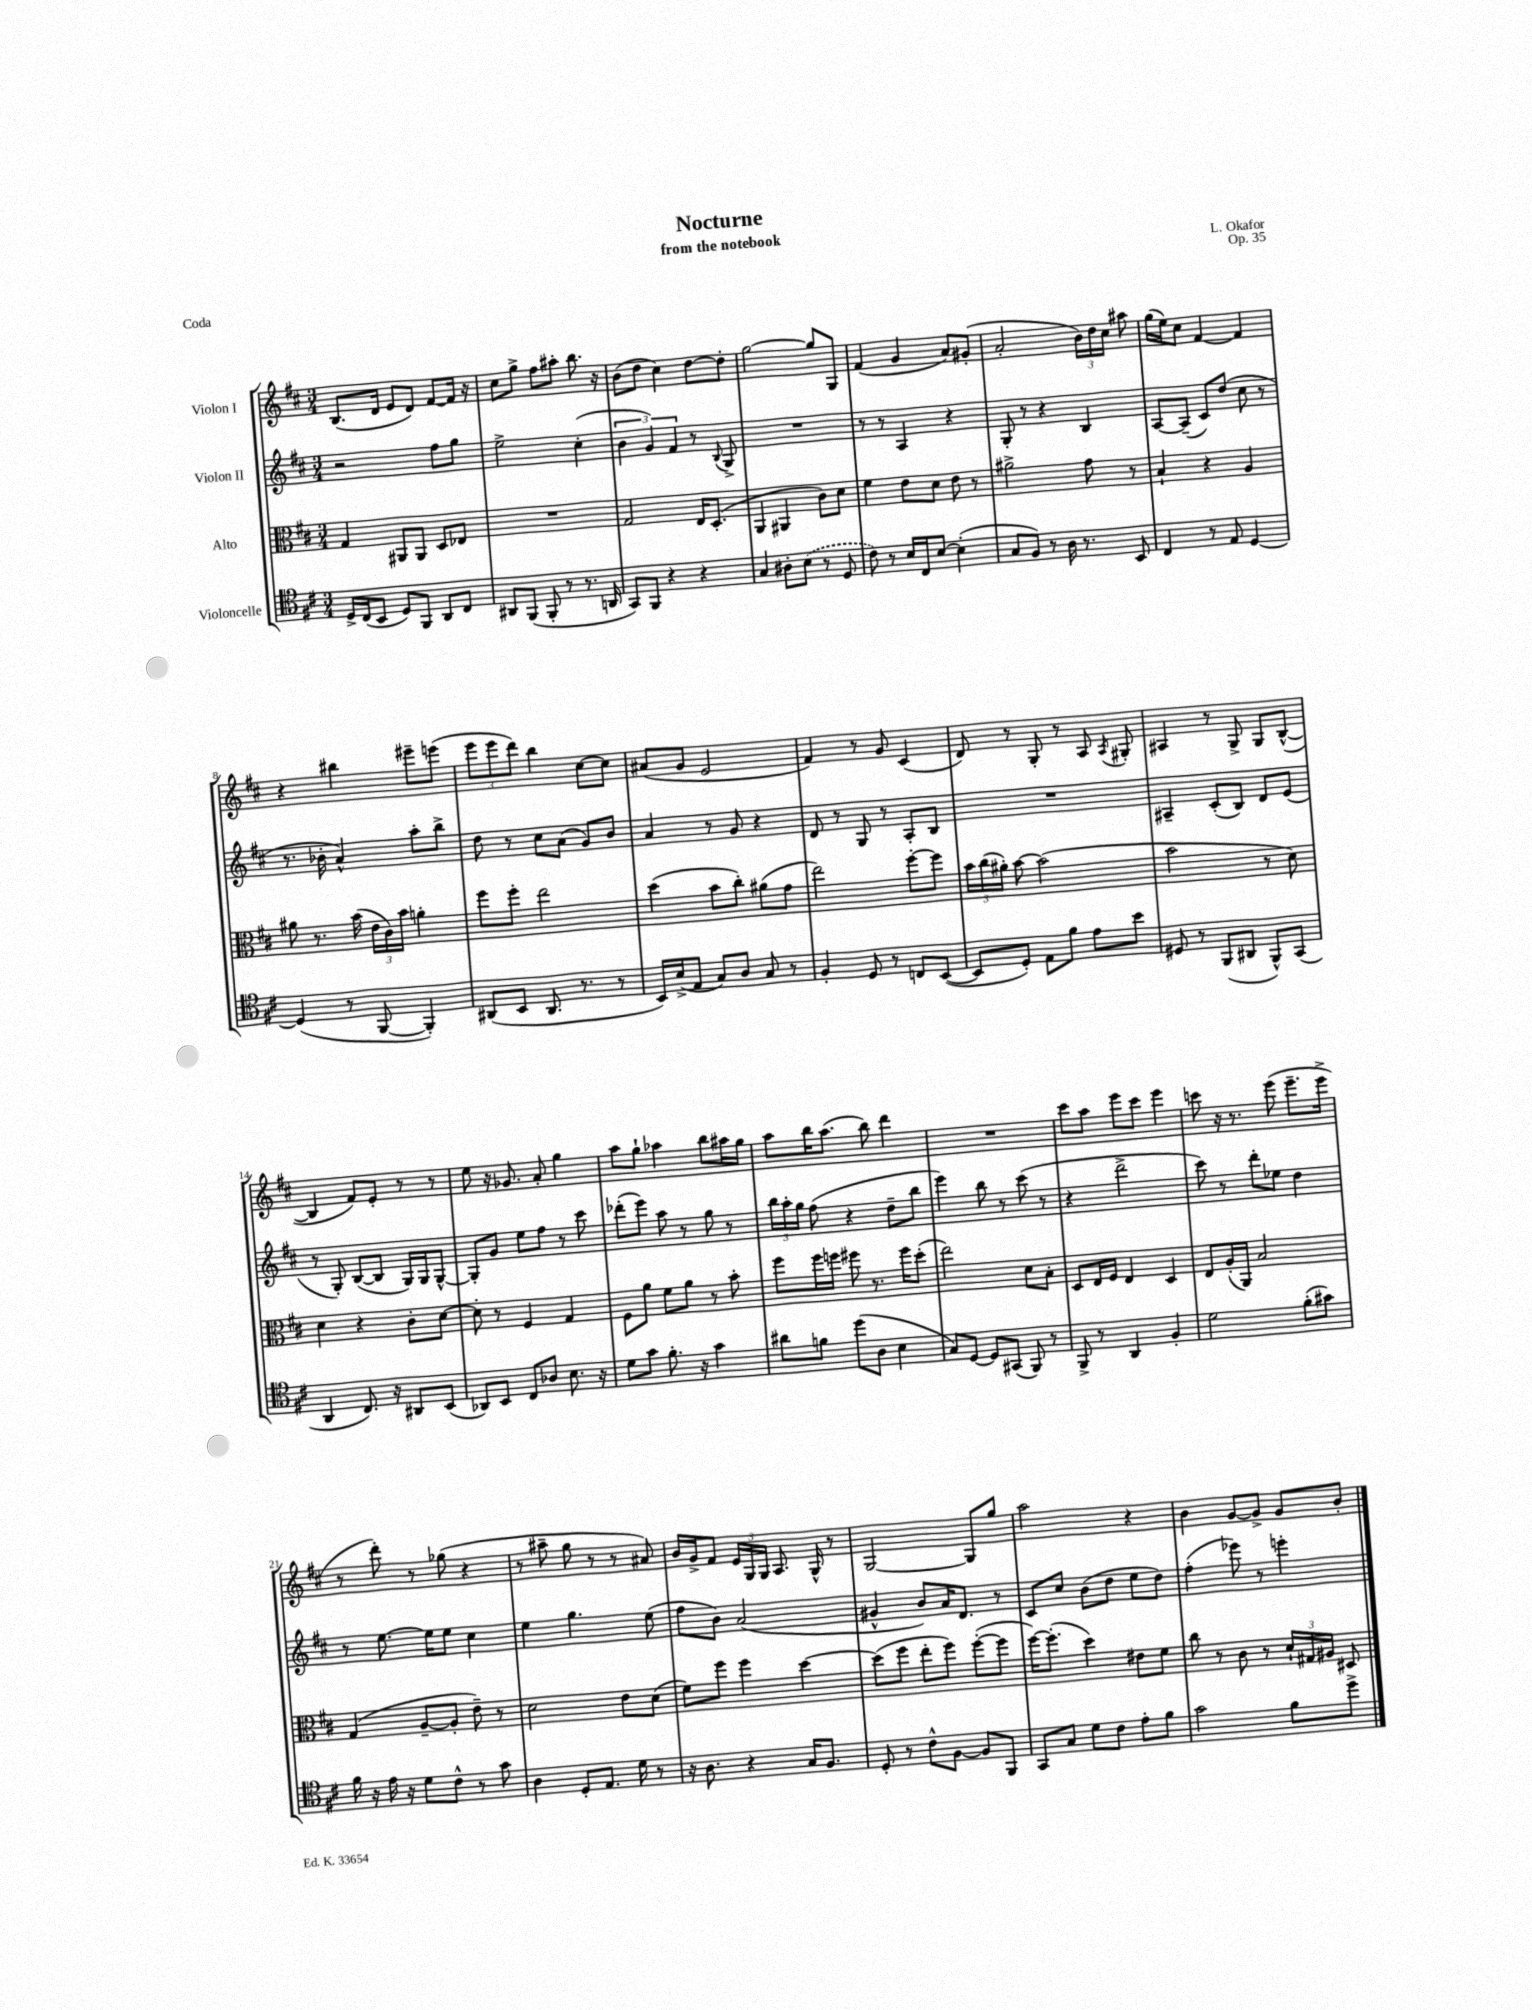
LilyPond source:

\header { title = "Nocturne" composer = "L. Okafor" subtitle = "from the notebook" opus = "Op. 35" piece = "Coda" }
<<
\new StaffGroup <<
\new Staff = "s0" \with { instrumentName = "Violon I" } {
    \clef treble \key d \major \numericTimeSignature \time 3/4
    \autoBeamOff b8.[( d'16] e'8[ d'8]) fis'8[~ fis'16] r16 |
    cis''8[ g''8]-> fis''8[ ais''8]-. b''8. r16 |
    b'8[( d''8] cis''4) d''8[~ d''8]-. |
    g''2~ g''8[ g8] |
    fis'4( g'4 a'8[) gis'8]-.( |
    a'2-. \tuplet 3/2 { b'16[) d''16 cis''16] } ais''8 |
    g''16[( e''16) cis''8] fis'4~ fis'4 |
    r4 bis''4 eis'''8[-- e'''8]( |
    \tuplet 3/2 { e'''8[ e'''8 d'''8]) } b''4 cis''8[~ cis''8] |
    ais'8[( g'8] e'2 |
    fis'4) r8 g'8 cis'4( |
    d'8) r8 g8-. r8 a8 \acciaccatura { a8 } gis8-. |
    ais4 r8 g8-> g8[ b8]~-^( |
    b4 fis'8[) e'8]-. r8 r8 |
    e''8 r16 ges'8. a'8-. g''4 |
    a''8[ g''8]-! aes''4 b''8[ ais''16 g''16] |
    a''8[ b''16 a''8.]( b''8) d'''4 |
    R2. |
    cis'''8[ a''8] e'''8[ cis'''8] e'''4 |
    c'''8 r16 r8. e'''8( e'''8.[-- e'''16]-> |
    r8 d'''8-.) r8 ges''8( r4 |
    r8 ais''8-- g''8 r8 r8 ais'8) |
    b'16[ g'16-> fis'8] \tuplet 3/2 { e'16[ g16 g16] } a8. g16-^ r8 |
    g2~ g8[ g''8] |
    a''2 r4 |
    b'4 g'8[~ g'8]-> g'8[ b'8]-. \bar "|." |
}
\new Staff = "s1" \with { instrumentName = "Violon II" } {
    \clef treble \key d \major \numericTimeSignature \time 3/4
    \autoBeamOff r2 fis''8[ g''8] |
    e''2-> cis''4-.( |
    \tuplet 3/2 { b'4 g'4) fis'4 } r8 \appoggiatura { b8 } g8-> |
    R2. |
    r8 r8 a4 r4 |
    g8-. r8 r4 b4 |
    a8[~ a8]--( cis'8[) d''8]( cis''8 r8 |
    r8. bes'16-. a'4-^) a''8[-. b''8]-> |
    d''8 r8 cis''8[ a'8]( g'8[) b'8] |
    a'4 r8 g'8 r4 |
    d'8 r8 g8 r8 a8[-. b8] |
    R2. |
    ais4-- cis'8[-.( b8]) d'8[ e'8]( |
    r8 g8-.) b8[~( b8] g16[) g16 g8]~-^ |
    g8[-. g'8] e''8[ fis''8] r8 cis'''8 |
    des'''8[-.( e'''8]) a''8 r8 g''8 r8 |
    \tuplet 3/2 { b''16[ a''16-. g''16] } fis''8( r4 d''8[-- b''8] |
    e'''4) b''8 r8 cis'''8( r8 |
    r4 d'''2-> |
    cis'''8) r8 d'''8[-. ees''8] d''4 |
    r8 e''8.~ e''16[ e''8] cis''4 |
    e''4 g''4. e''8( |
    fis''8[ b'8]) a'2( |
    gis'4-^ b'8[) a'16 d'8.] r8 |
    cis'8[ cis''8] b'8[( d''8] e''8[ d''8]) |
    fis''4-.( ees'''8) r8 e'''4-. \bar "|." |
}
\new Staff = "s2" \with { instrumentName = "Alto" } {
    \clef alto \key d \major \numericTimeSignature \time 3/4
    \autoBeamOff g4 ais,8[ ais,8] d8[ ees8] |
    R2. |
    g2 e16[ d8.]-.( |
    a,4 ais,4 cis'8[) d'8] |
    fis'4 e'8[ d'8] e'8 r8 |
    ais'2-> g'8 r8 |
    b4-! r4 a4 |
    ais'8 r8. b'16( \tuplet 3/2 { e'16[ cis'16) b'16] } a'4-. |
    fis''8[ fis''8]-. e''2 |
    d''4( b'8[ cis''8]-.) ais'8[( g'8] |
    e''2) fis''8[~-. fis''8] |
    \tuplet 3/2 { b'16[ cis''16( ais'16]-.) } b'8~ b'2( |
    b'2 r8 d'8) |
    d'4 r4 cis'8[-. d'8]~ |
    d'8-. r8 fis4 g4 |
    fis8[ a'8] fis'8[ a'8] r8 b'8-. |
    fis''8[ fis''16 f''16] fis''8 r8. fis''16[ d''8]-.( |
    e''2) d'8[ b8]-. |
    d8[ e16 fis16] e4 d4 |
    e8[ a16-.( a,16]) b2 |
    g4( a8[~-- a8]-. e'8--) r8 |
    d'2 e'8[ d'8]( |
    fis'8[) fis''8] fis''4 d''4~ |
    d''8[( fis''8] e''8[-. fis''8]) fis''8[~-.( fis''8] |
    fis''16[~) fis''8.]-.( d''4) eis'8[ fis'8] |
    cis''8 r8 cis'8 r8 \tuplet 3/2 { d'16[-! gis16 ais16] } dis8 \bar "|." |
}
\new Staff = "s3" \with { instrumentName = "Violoncelle" } {
    \clef tenor \key d \major \numericTimeSignature \time 3/4
    \autoBeamOff d16[-> cis16( b,8] d8[) fis,8] a,8[ cis8] |
    ais,8[ fis,8]( fis,8-. r8 r8. a,16 |
    g,8[) fis,8] r4 r4 |
    g4 ais8[-. \once \slurDashed b8]( r8 d8 |
    cis'8) r8 b16[ cis16 b8]~ b4-.( |
    g8[ fis8]) r8 a16 r8. b,8 |
    cis4 r8 e8 d4~ |
    d4( r8 fis,8~ fis,4-.) |
    ais,8[( b,8] ais,8. r8. r8 |
    b,16[) b16->( e8] g8[) a8] g8 r8 |
    fis4-. d8 r8 c8[ b,8]~( |
    b,8[ d8]-.) e8[ fis'8] e'8[ b'8] |
    dis8 r8 fis,8[( ais,8] fis,8[-^) g,8]( |
    a,4 cis8.) r16 ais,8[ b,8]( |
    aes,8[) b,8] cis8[ aes8] b8. r16 |
    d'8[ g'8] fis'8.-. r16 g'4 |
    ais'8[ f'8] d''8[( a8] b4 |
    g8[) d8]~ d8[ gis,8]( fis,8) r8 |
    fis,8-> r8 a,4 fis4-. |
    d'2 fis'8[-.( gis'8]) |
    fis'16 r16 e'16 r16 d'8[ cis'8]-^ r8 g'8 |
    a4 d8[-. e8.] d'16 r8 |
    r16 a8. r4 g16[ fis8.] |
    d8-. r8 cis'8[-^ fis8]~ fis8[ fis,8] |
    g,8[ g8] d'8[ cis'8] e'8[-. fis'8] |
    g'2 fis'8[ d''8]-> \bar "|." |
}
>>
>>
